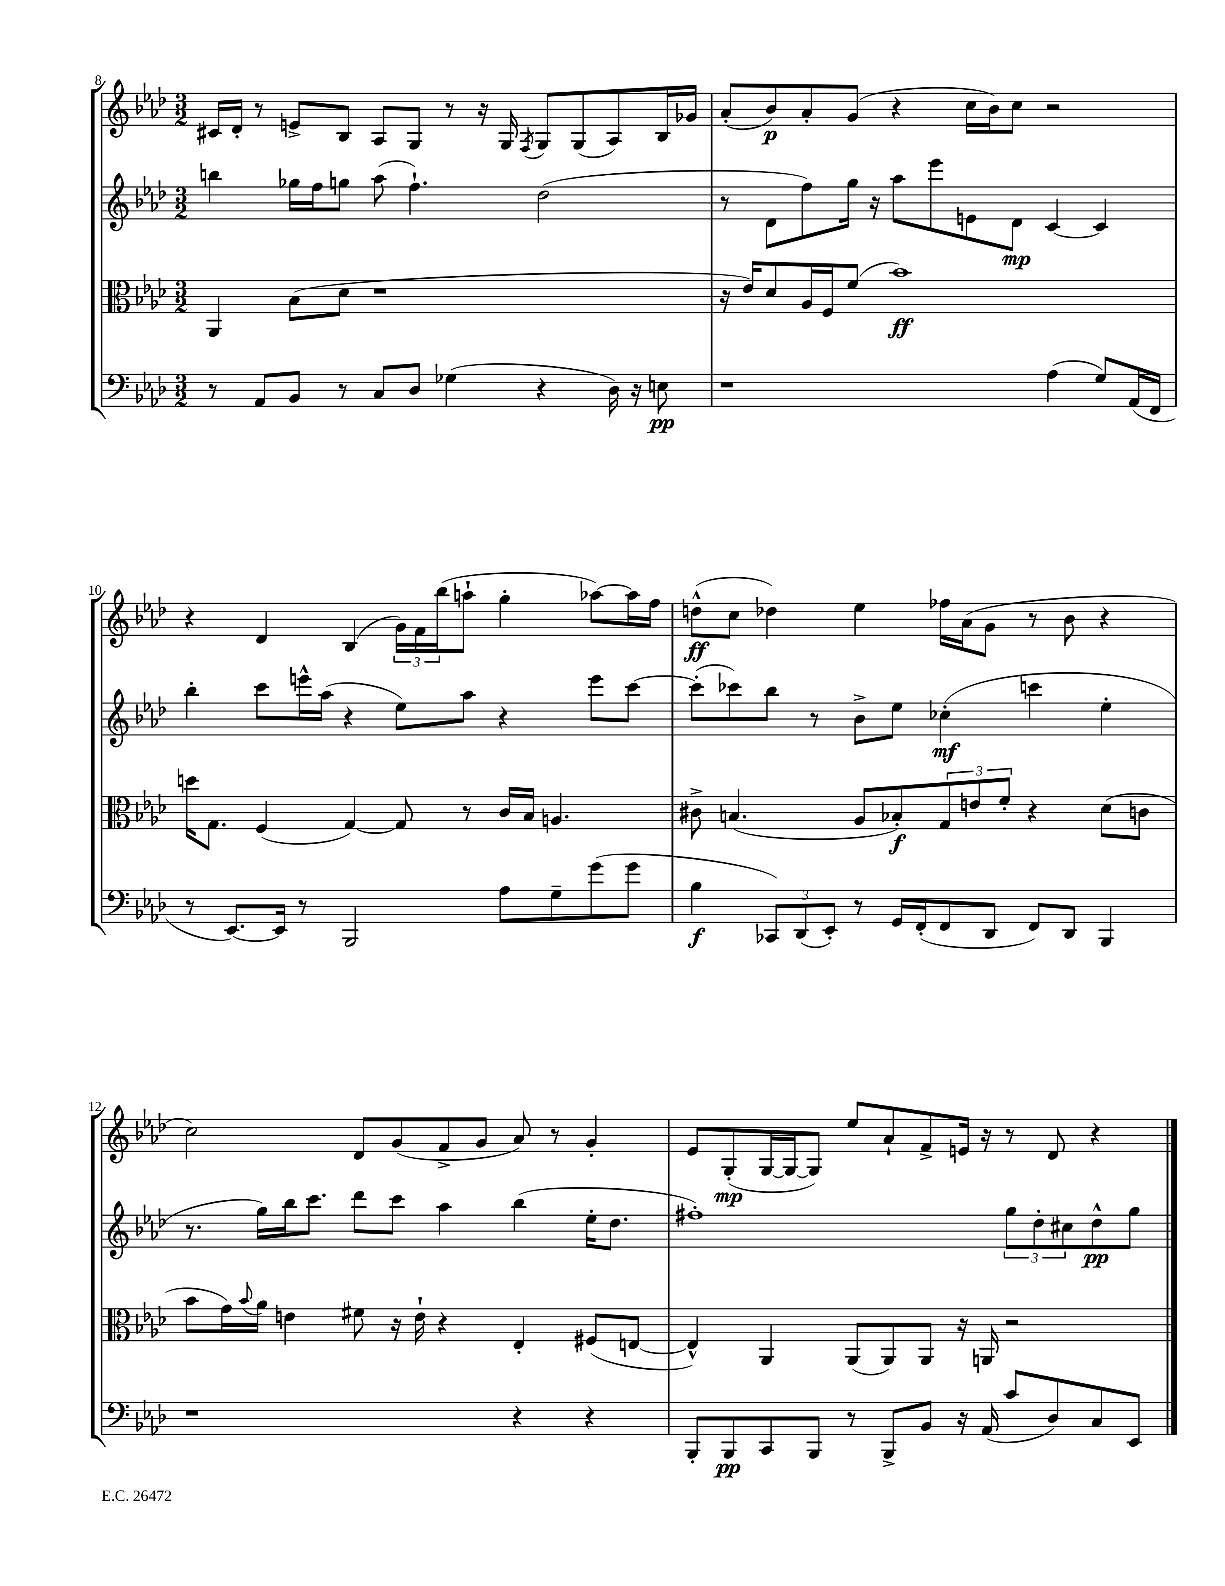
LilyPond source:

<<
\new StaffGroup <<
\new Staff = "s0" {
    \clef treble \key aes \major \numericTimeSignature \time 3/2
    cis'16 des'16-. r8 e'8-> bes8 aes8 g8 r8 r16 g16 \acciaccatura { f8 } g8 g8( aes8) bes16 ges'16 |
    aes'8-.( bes'8\p) aes'8-. g'8( r4 c''16 bes'16) c''8 r2 |
    r4 des'4 bes4( \tuplet 3/2 { g'16) f'16 bes''16( } a''8-! g''4-. aes''8~) aes''16 f''16 |
    d''8-^\ff( c''8 des''4) ees''4 fes''16 aes'16( g'8 r8 bes'8 r4 |
    c''2) des'8 g'8( f'8-> g'8 aes'8) r8 g'4-. |
    ees'8 g8-.\mp( g16~ g16~ g8) ees''8 aes'8-! f'8-> e'16 r16 r8 des'8 r4 \bar "|." |
}
\new Staff = "s1" {
    \clef treble \key aes \major \numericTimeSignature \time 3/2
    b''4 ges''16 f''16 g''8 aes''8( f''4.-!) des''2( |
    r8 des'8 f''8) g''16 r16 aes''8 ees'''8 e'8 des'8\mp c'4~ c'4 |
    bes''4-. c'''8 e'''16-^ aes''16( r4 ees''8) aes''8 r4 e'''8 c'''8~ |
    c'''8-.( ces'''8) bes''8 r8 bes'8-> ees''8 ces''4-.\mf( c'''4 ees''4-. |
    r8. g''16) bes''16 c'''8. des'''8 c'''8 aes''4 bes''4( ees''16-. des''8. |
    fis''1-.) \tuplet 3/2 { g''8 des''8-. cis''8 } des''8-^\pp g''8 \bar "|." |
}
\new Staff = "s2" {
    \clef alto \key aes \major \numericTimeSignature \time 3/2
    aes,4 bes8( des'8 r1 |
    r16 ees'16) des'8 aes16 f16 f'8( bes'1\ff) |
    d''16 g8. f4( g4~) g8 r8 c'16 bes16 a4. |
    cis'8-> b4.( aes8 bes8-.\f) \tuplet 3/2 { g8 e'8 f'8-. } r4 des'8( c'8 |
    bes'8 g'16) \appoggiatura { bes'8 } aes'16 e'4 fis'8 r16 e'16-! r4 ees4-. fis8( e8~ |
    e4-^) aes,4 aes,8( aes,8) aes,8 r16 a,16 r2 \bar "|." |
}
\new Staff = "s3" {
    \clef bass \key aes \major \numericTimeSignature \time 3/2
    r8 aes,8 bes,8 r8 c8 des8 ges4( r4 des16) r16 e8\pp |
    r1 aes4( g8) aes,16( f,16 |
    r8 ees,8.~) ees,16 r8 bes,,2 aes8 g8-- g'8( g'8 |
    bes4\f \tuplet 3/2 { ces,8) des,8( ees,8-.) } r8 g,16 f,16-.( f,8 des,8 f,8) des,8 bes,,4 |
    r1 r4 r4 |
    bes,,8-. bes,,8\pp c,8 bes,,8 r8 bes,,8-> bes,8 r16 aes,16( c'8 des8) c8 ees,8 \bar "|." |
}
>>
>>
\layout { \context { \Score currentBarNumber = #8 } }
